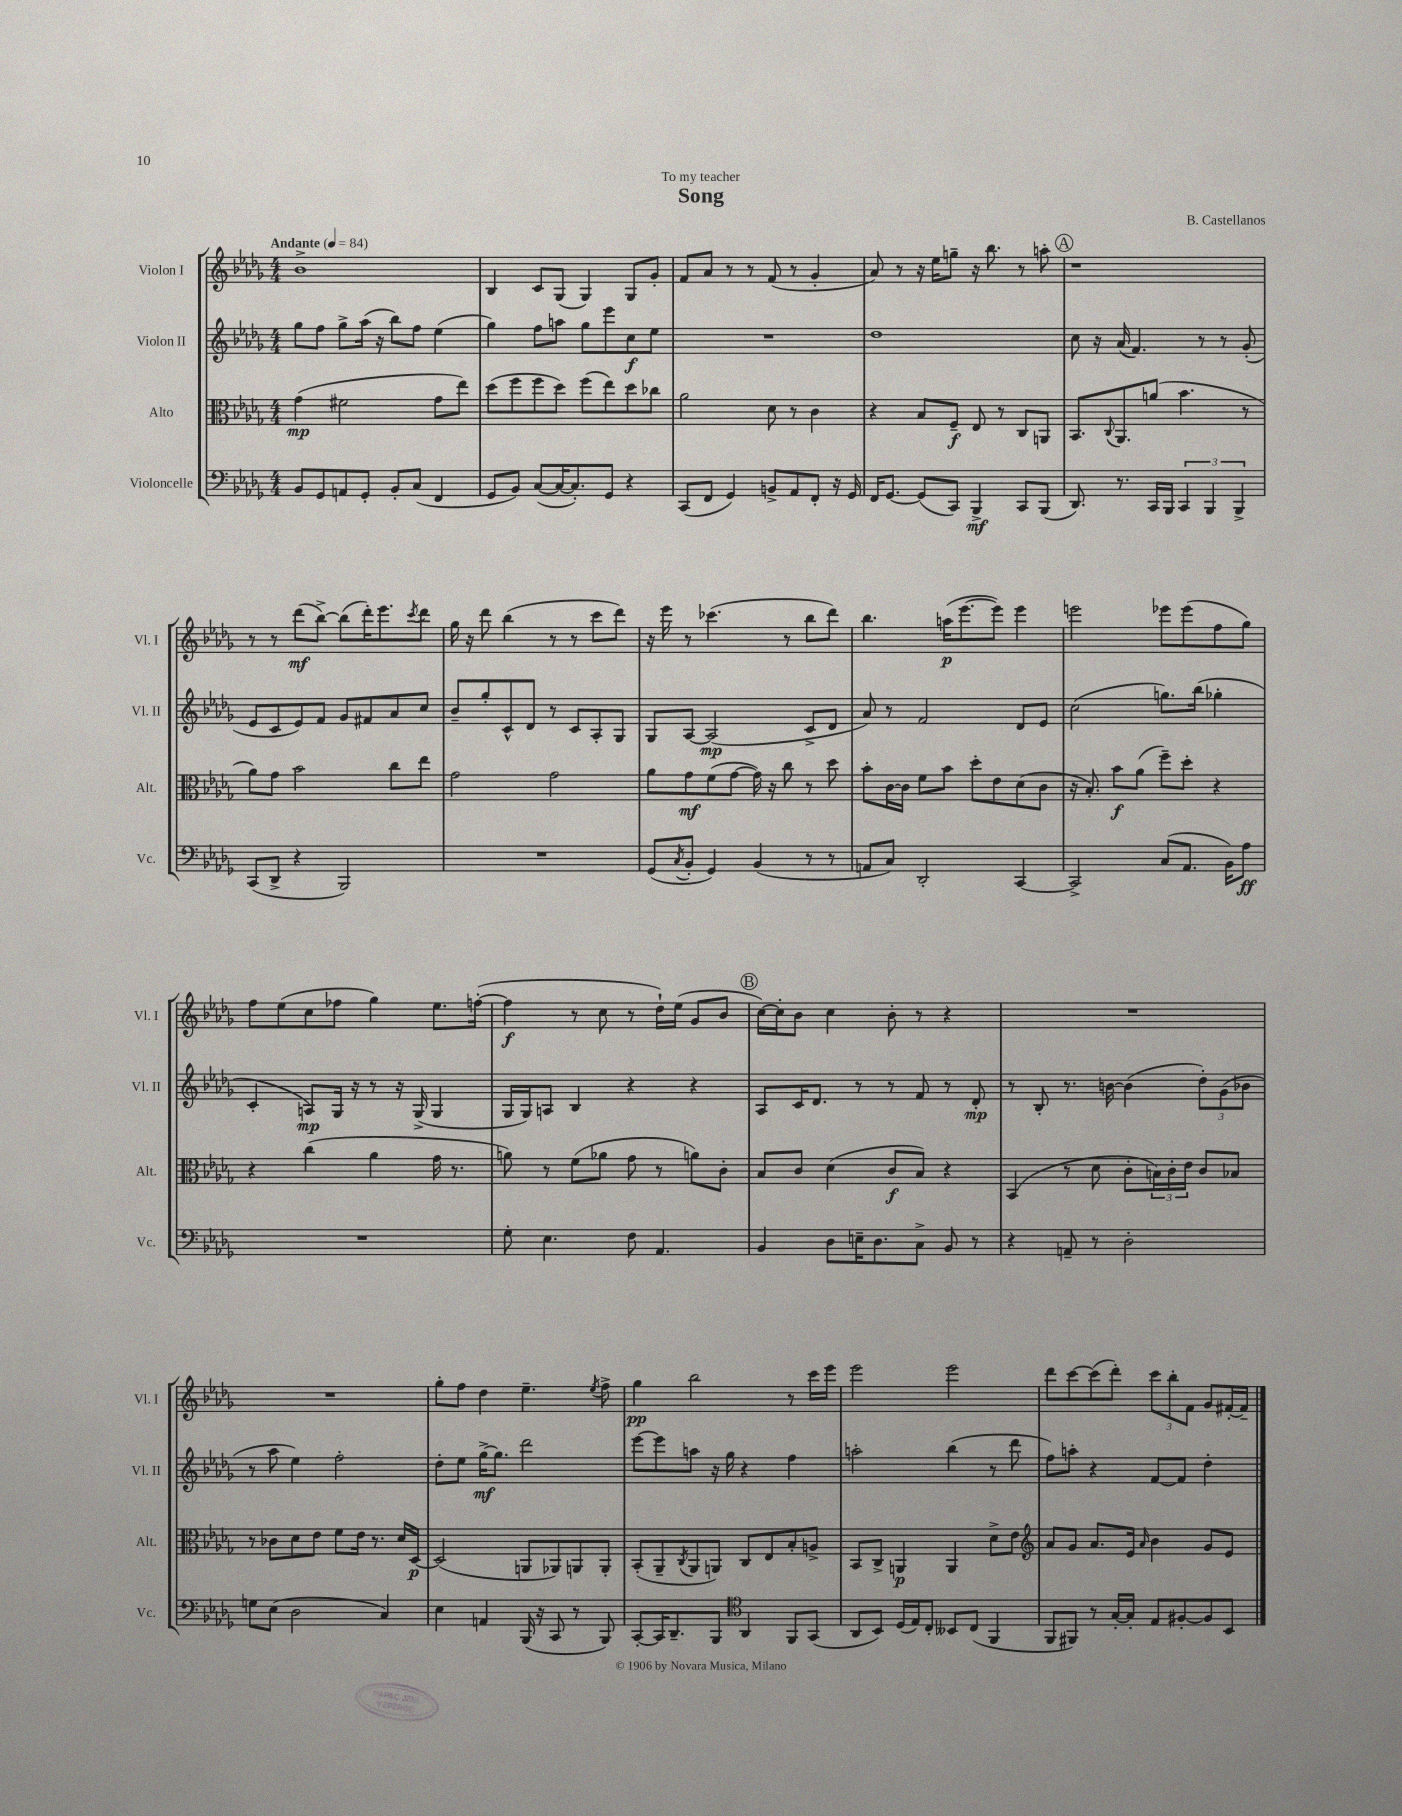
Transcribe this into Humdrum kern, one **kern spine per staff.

**kern	**dynam	**kern	**dynam	**kern	**dynam	**kern	**dynam
*part4	*part4	*part3	*part3	*part2	*part2	*part1	*part1
*staff4	*staff4	*staff3	*staff3	*staff2	*staff2	*staff1	*staff1
*I"Violoncelle	*	*I"Alto	*	*I"Violon II	*	*I"Violon I	*
*I'Vc.	*	*I'Alt.	*	*I'Vl. II	*	*I'Vl. I	*
*clefF4	*	*clefC3	*	*clefG2	*	*clefG2	*
*k[b-e-a-d-g-]	*	*k[b-e-a-d-g-]	*	*k[b-e-a-d-g-]	*	*k[b-e-a-d-g-]	*
*M4/4	*	*M4/4	*	*M4/4	*	*M4/4	*
*MM84	*	*MM84	*	*MM84	*	*MM84	*
=1	=1	=1	=1	=1	=1	=1	=1
!	!	!	!	!	!	!LO:TX:a:B:t=Andante	!
8BB-/L	.	(4g-\	mp	8gg-\L	.	1b-^	.
8GG-/	.	.	.	8ff\J	.	.	.
8AAn/	.	2f#X\	.	8gg-^\L	.	.	.
8GG-'/J	.	.	.	(16aa-\Jk	.	.	.
.	.	.	.	16r	.	.	.
8BB-'/L	.	.	.	8bb-\L)	.	.	.
(8C/J	.	.	.	8ff\J	.	.	.
4FF/	.	8g-\L	.	(4ee-\	.	.	.
.	.	8ee-\J)	.	.	.	.	.
=2	=2	=2	=2	=2	=2	=2	=2
8GG-/L	.	(8dd-\L	.	4gg-\)	.	4B-/	.
8BB-/J)	.	8ff\	.	.	.	.	.
([8C/L	.	8ff\	.	8ff\L	.	8c/L	.
16C/K_	.	8dd-\J)	.	8aan\J	.	(8G-/J	.
8.C'/])	.	.	.	.	.	.	.
.	.	(8ff\L	.	8gg-\L	.	4G-/)	.
8GG-/J	.	8ee-\)	.	8eee-\	.	.	.
4r	.	8dd-\	.	8cc\	f	8G-/L	.
.	.	8cc-X\J	.	8ee-\J	.	8g-'/J	.
=3	=3	=3	=3	=3	=3	=3	=3
(8CC/L	.	2a-\	.	1r	.	8f/L	.
8FF/J	.	.	.	.	.	8a-/J	.
4GG-/)	.	.	.	.	.	8r	.
.	.	.	.	.	.	8r	.
8BBn^/L	.	8d-\	.	.	.	(8f/	.
8AA-/	.	8r	.	.	.	8r	.
8FF'/J	.	4c\	.	.	.	4g-'/	.
16r	.	.	.	.	.	.	.
16GG-/	.	.	.	.	.	.	.
=4	=4	=4	=4	=4	=4	=4	=4
16FF/KL	.	4r	.	1dd-	.	8a-/)	.
[8.GG-/J	.	.	.	.	.	.	.
.	.	.	.	.	.	8r	.
(8GG-/L]	.	8B-/L	.	.	.	16r	.
.	.	.	.	.	.	16ee-\KL	.
8CC/J)	.	8F~/J	f	.	.	8ggn~\J	.
4BBB-^/	mf	8E-/	.	.	.	16r	.
.	.	.	.	.	.	8.bb-\	.
.	.	8r	.	.	.	.	.
8CC/L	.	8C/L	.	.	.	8r	.
(8BBB-/J	.	8AAn/J	.	.	.	8aan'\	.
!!LO:REH:place=s1:t=A
=5	=5	=5	=5	=5	=5	=5	=5
8.DD-/)	.	8.BB-/L	.	8cc\	.	1r	.
.	.	.	.	16r	.	.	.
.	.	8qqC/	.	.	.	.	.
8.r	.	8.AA-/	.	(16a-/	.	.	.
.	.	.	.	4.f/)	.	.	.
16CC/LL	.	(8an/J	.	.	.	.	.
16BBB-/JJ	.	.	.	.	.	.	.
6CC/	.	4.b-\	.	.	.	.	.
.	.	.	.	8r	.	.	.
6BBB-/	.	.	.	.	.	.	.
.	.	.	.	8r	.	.	.
6BBB-^/	.	.	.	.	.	.	.
.	.	8r	.	(8g-'/	.	.	.
!!LO:LB:g=z
=6	=6	=6	=6	=6	=6	=6	=6
(8CC/L	.	8a-\L)	.	8e-/L	.	8r	.
8DD-^/J	.	8g-\J	.	8c/	.	8r	.
4r	.	2b-\	.	8e-/)	.	(8ddd-\L	mf
.	.	.	.	8f/J	.	[8bb-^\J)	.
2BBB-/)	.	.	.	8g-/L	.	(8bb-\L]	.
.	.	.	.	8f#X/	.	16ddd-'\K)	.
.	.	.	.	.	.	8.eee-\	.
.	.	8cc\L	.	8a-/	.	.	.
.	.	.	.	.	.	8qccc/	.
.	.	8ee-\J	.	8cc/J	.	8ddd-\J	.
=7	=7	=7	=7	=7	=7	=7	=7
1r	.	2g-\	.	8b-~/L	.	16gg-\	.
.	.	.	.	.	.	16r	.
.	.	.	.	8gg-'/	.	8ddd-\	.
.	.	.	.	8c^^/	.	(4bb-\	.
.	.	.	.	8d-/J	.	.	.
.	.	2g-\	.	8r	.	8r	.
.	.	.	.	8c/L	.	8r	.
.	.	.	.	8A-'/	.	8ccc\L	.
.	.	.	.	8G-/J	.	8ddd-\J)	.
=8	=8	=8	=8	=8	=8	=8	=8
(8GG-/L	.	8a-\L	.	8G-/L	.	16r	.
.	.	.	.	.	.	16eee-\	.
8qC/	.	.	.	.	.	.	.
8BB-'/J	.	8g-\	mf	[8A-/J	.	8r	.
4GG-/)	.	(8f\	.	(2A-/]	mp	(4.ccc-X\	.
.	.	[8g-\J	.	.	.	.	.
(4BB-/	.	16g-\])	.	.	.	.	.
.	.	16r	.	.	.	.	.
.	.	8cc\	.	.	.	8r	.
8r	.	8r	.	8c^/L	.	8bb-\L	.
8r	.	8dd-\	.	8d-/J	.	8ddd-\J)	.
=9	=9	=9	=9	=9	=9	=9	=9
8AAn/L	.	8b-'\L	.	8a-/)	.	4.bb-\	.
8C/J)	.	[16c\L	.	8r	.	.	.
.	.	16c\JJ]	.	.	.	.	.
2DD-'/	.	8f\L	.	2f/	.	.	.
.	.	8b-\J	.	.	.	(16aan\KL	p
.	.	.	.	.	.	[8.eee-\	.
.	.	8dd-'\L	.	.	.	.	.
.	.	8e-\	.	.	.	8eee-\J])	.
[4CC/	.	(8d-\	.	8d-/L	.	4eee-\	.
.	.	8c\J	.	8e-/J	.	.	.
=10	=10	=10	=10	=10	=10	=10	=10
2CC^/]	.	16r	.	(2cc\	.	2eeen\	.
.	.	8.B-'/)	.	.	.	.	.
.	.	8b-\L	f	.	.	.	.
.	.	(8a-\J	.	.	.	.	.
(8C/L	.	8ff~\L)	.	8.ggn\L)	.	8eee-X\L	.
8.AA-/J	.	8dd-'\J	.	.	.	(8eee-\	.
.	.	.	.	(16bb-\Jk	.	.	.
.	.	4r	.	4gg-X'\	.	8ff\	.
16BB-\KL)	.	.	.	.	.	.	.
8A-\J	ff	.	.	.	.	8gg-\J)	.
!!LO:LB:g=z
=11	=11	=11	=11	=11	=11	=11	=11
1r	.	4r	.	4c'/	.	8ff\L	.
.	.	.	.	.	.	(8ee-\	.
.	.	(4cc\	.	8An/L)	mp	8cc\	.
.	.	.	.	16G-/Jk	.	8ff-X\J	.
.	.	.	.	16r	.	.	.
.	.	4a-\	.	8r	.	4gg-\)	.
.	.	.	.	16r	.	.	.
.	.	.	.	(16G-^/	.	.	.
.	.	16g-\	.	4G-/	.	8.ee-\L	.
.	.	8.r	.	.	.	.	.
.	.	.	.	.	.	([16ffn'\Jk	.
=12	=12	=12	=12	=12	=12	=12	=12
8G-'\	.	8an\)	.	16G-/LL	.	4ff\]	f
.	.	.	.	16G-/J)	.	.	.
4.E-\	.	8r	.	8An/J	.	.	.
.	.	(8f\L	.	4B-/	.	8r	.
.	.	8a-X\J	.	.	.	8cc\	.
8F\	.	8g-\	.	4r	.	8r	.
4.AA-/	.	8r	.	.	.	16dd-`\LL)	.
.	.	.	.	.	.	(16ee-\JJ	.
.	.	8an\L)	.	4r	.	8g-/L	.
.	.	8c'\J	.	.	.	8b-/J	.
!!LO:REH:place=s1:t=B
=13	=13	=13	=13	=13	=13	=13	=13
4BB-/	.	8B-/L	.	8A-/L	.	[16cc\LL)	.
.	.	.	.	.	.	16cc'\J]	.
.	.	8c/J	.	16c/K	.	8b-\J	.
.	.	.	.	8.d-/J	.	.	.
8D-\L	.	(4d-\	.	.	.	4cc\	.
16En~\K	.	.	.	8r	.	.	.
8.D-\	.	.	.	.	.	.	.
.	.	8c/L	f	8r	.	8b-'\	.
8C^\J	.	8B-/J)	.	8f/	.	8r	.
8BB-/	.	4r	.	8r	.	4r	.
8r	.	.	.	8d-'/	mp	.	.
=14	=14	=14	=14	=14	=14	=14	=14
4r	.	(4BB-/	.	8r	.	1r	.
.	.	.	.	8B-'/	.	.	.
8AAn~/	.	8r	.	8.r	.	.	.
8r	.	8d-\	.	.	.	.	.
.	.	.	.	[16bn\	.	.	.
2D-'\	.	8c'\L	.	(4b\]	.	.	.
.	.	24Bn\L)	.	.	.	.	.
.	.	24c'\	.	.	.	.	.
.	.	24e-\JJ	.	.	.	.	.
.	.	8c/L	.	12dd-'\L)	.	.	.
.	.	.	.	(12g-\	.	.	.
.	.	8B-X/J	.	.	.	.	.
.	.	.	.	12b-X\J	.	.	.
!!LO:LB:g=z
=15	=15	=15	=15	=15	=15	=15	=15
8Gn\L	.	8r	.	8r	.	1r	.
(8E-\J	.	8c-X\L	.	8aa-\	.	.	.
2D-\	.	8d-\	.	4ee-\)	.	.	.
.	.	8e-\J	.	.	.	.	.
.	.	8f\L	.	2ff'\	.	.	.
.	.	16e-\Jk	.	.	.	.	.
.	.	8.r	.	.	.	.	.
4C/)	.	.	.	.	.	.	.
.	.	16d-/LL	.	.	.	.	.
.	.	[16D-/JJ	p	.	.	.	.
=16	=16	=16	=16	=16	=16	=16	=16
4E-\	.	(2D-/]	.	8dd-'\L	.	8gg-'\L	.
.	.	.	.	8ee-\J	.	8ff\J	.
4AAn/	.	.	.	[16gg-^\KL	mf	4dd-\	.
.	.	.	.	8.gg-\J]	.	.	.
(16BBB-/	.	8AAn/L	.	2ddd-\	.	4.ee-~\	.
16r	.	.	.	.	.	.	.
8CC/	.	8AA-X/)	.	.	.	.	.
8r	.	8AAn/	.	.	.	.	.
.	.	.	.	.	.	8qee-/	.
8BBB-/)	.	8AA'/J	.	.	.	8ff^\	.
=17	=17	=17	=17	=17	=17	=17	=17
[8CC'/L	.	(8BB-'/L	.	[8eee-\L	.	4gg-\	pp
16CC/K]	.	8AA-~/	.	8eee-\]	.	.	.
8.DD-~/	.	.	.	.	.	.	.
.	.	8qC/	.	.	.	.	.
.	.	8AA-/	.	8aan\J	.	2bb-\	.
8BBB-/J	.	8AAn/J)	.	16r	.	.	.
.	.	.	.	16gg-\	.	.	.
*clefC4	*	*	*	*	*	*	*
4AA-/	.	8C/L	.	4r	.	.	.
.	.	8E-/	.	.	.	.	.
8FF/L	.	8B-'/	.	4ff\	.	8r	.
(8GG-/J	.	8An^/J	.	.	.	16ccc\LL	.
.	.	.	.	.	.	16eee-\JJ	.
=18	=18	=18	=18	=18	=18	=18	=18
8AA-/L	.	8BB-/L	.	2aan'\	.	2eee-\	.
8BB-/J)	.	8C^/J	.	.	.	.	.
(16D-/LL	.	4AAn/	p	.	.	.	.
16E-/J)	.	.	.	.	.	.	.
8C'/J	.	.	.	.	.	.	.
8BB--X/L	.	4AA/	.	(4bb-\	.	2eee-\	.
(8C/J	.	.	.	.	.	.	.
4FF/	.	8d-^\L	.	8r	.	.	.
.	.	8e-\J	.	8ddd-\	.	.	.
=19	=19	=19	=19	=19	=19	=19	=19
*	*	*clefG2	*	*	*	*	*
8FF/L	.	8a-/L	.	8ff\L)	.	8ddd-\L	.
8FF#X/J)	.	8g-/J	.	8aan'\J	.	[8ccc\	.
8r	.	8.a-/L	.	4r	.	(8ccc\]	.
[16G-'/LL	.	.	.	.	.	8ddd-'\J)	.
16G-'/JJ]	.	16e-/Jk	.	.	.	.	.
.	.	16qqa-/	.	.	.	.	.
8E-/L	.	4b-\	.	[8f/L	.	12ccc\L	.
.	.	.	.	.	.	12bb-'\	.
[8F#X'/	.	.	.	8f/J]	.	.	.
.	.	.	.	.	.	12f\J	.
8F#/]	.	8g-/L	.	4dd-'\	.	8g-/L	.
8BB-/J	.	8e-/J	.	.	.	[16f#X'/L	.
.	.	.	.	.	.	16f#~/JJ]	.
==	==	==	==	==	==	==	==
*-	*-	*-	*-	*-	*-	*-	*-
